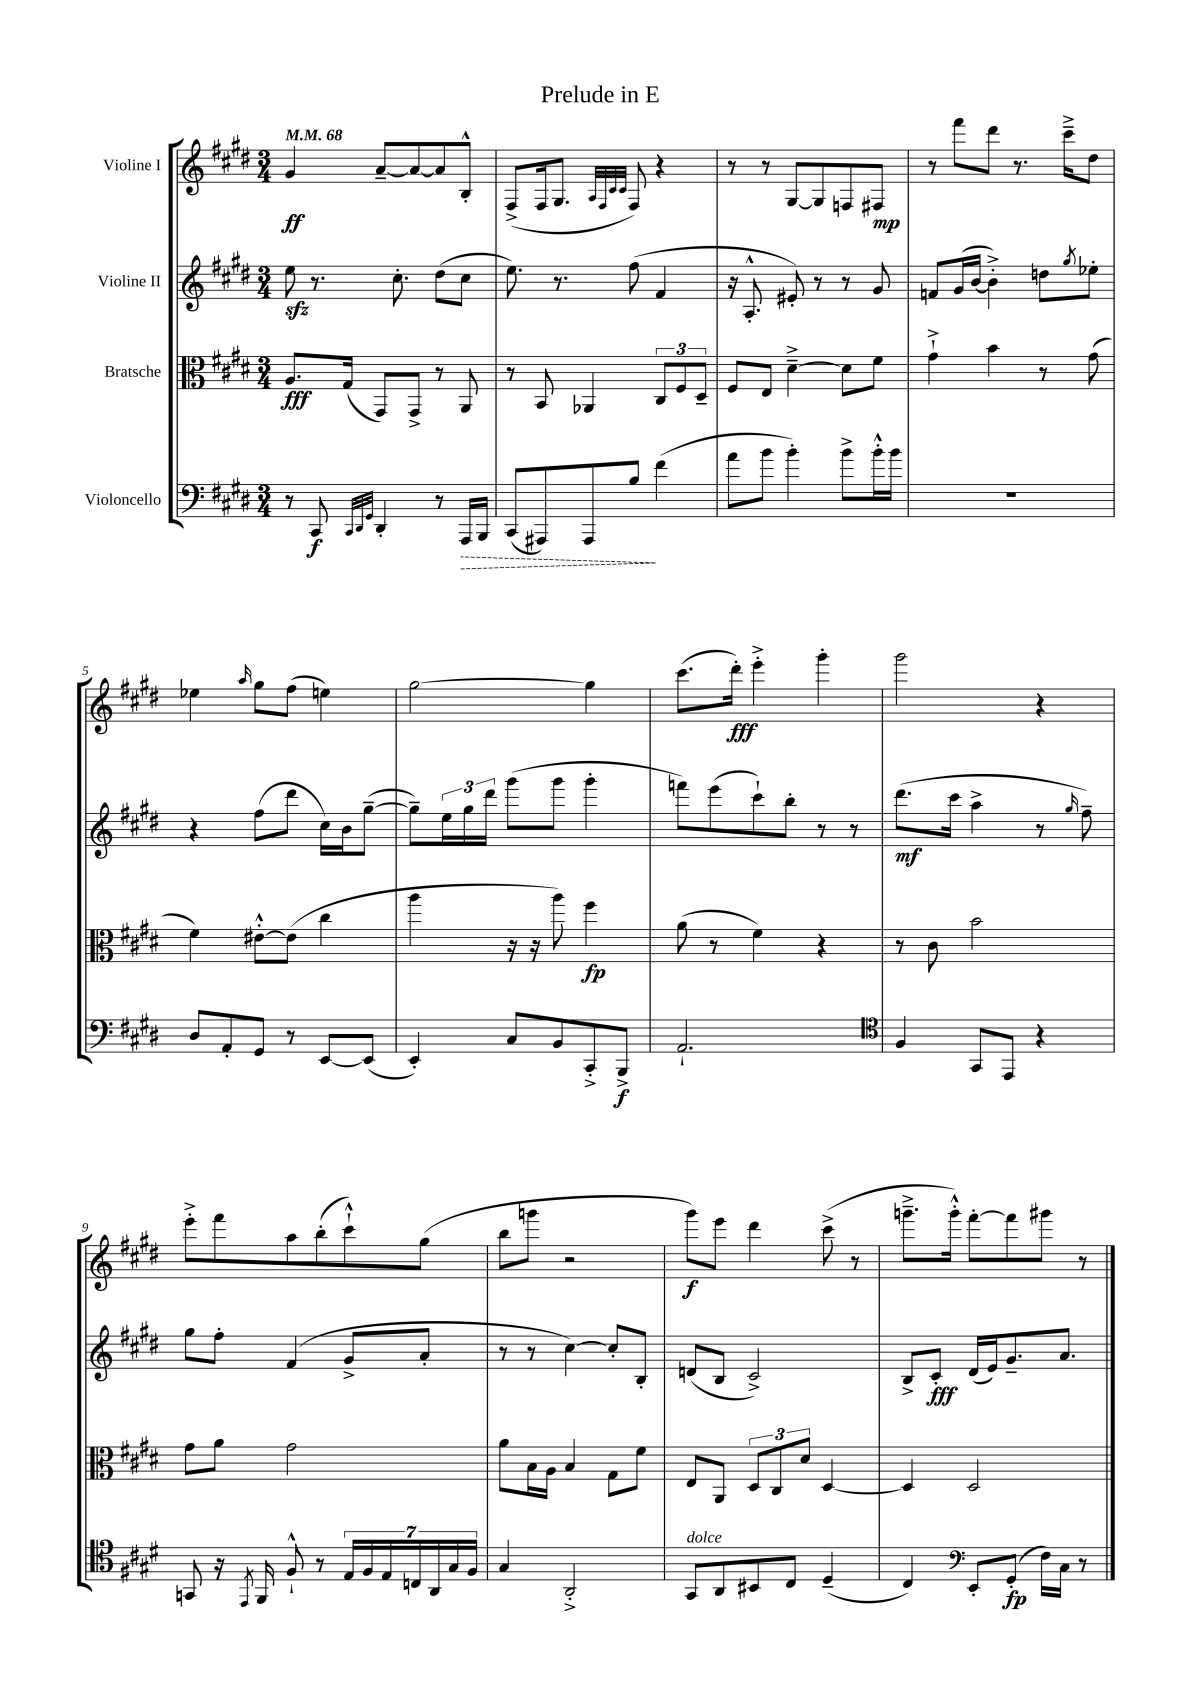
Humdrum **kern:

**kern	**kern	**kern	**kern
*staff4	*staff3	*staff2	*staff1
*clefF4	*clefC3	*clefG2	*clefG2
*k[f#c#g#d#]	*k[f#c#g#d#]	*k[f#c#g#d#]	*k[f#c#g#d#]
*M3/4	*M3/4	*M3/4	*M3/4
*MM68	*MM68	*MM68	*MM68
8r	8.A/L	8ee\	4g#/
8CC#/	.	8.r	.
.	(16G#/Jk	.	.
32qqCC#/LLL	.	.	.
32qqDD#/	.	.	.
32qqGG#/JJJ	.	.	.
4DD#'/	8GG#/L)	.	[8a~/L
.	.	8.cc#'\	.
.	8GG#^/J	.	8a/_
8r	8r	(8dd#\L	8a/]
16AAA/LL	8AA/	8cc#\J	8B'^^/J
16BBB/JJ	.	.	.
=	=	=	=
(8CC#/L	8r	8.ee\)	(8F#^/L
8AAA#/)	8BB/	.	16F#/k
.	.	8.r	8.G#/J
8AAA#/	4AA-/	.	.
.	.	.	32qqA/LLL
.	.	.	32qqF#/
.	.	.	32qqc#/
.	.	.	32qqc#/JJJ
8B/J	.	(8ff#\	8F#/)
(4f#\	12C#/L	4f#/	4r
.	12F#/	.	.
.	12D#~/J	.	.
=	=	=	=
8a\L	8F#/L	16r	8r
.	.	8.A'^^/	.
8b\J	8E/J	.	8r
4b'\)	[4d#~^\	8e#'/)	[8G#/L
.	.	8r	8G#/]
8b^\L	8d#\]L	8r	8F/
16b'^^\L	8f#\J	8g#/	8F#/J
16b\JJ	.	.	.
=	=	=	=
2.r	4g#`^\	8f/L	8r
.	.	(16g#/L	8fff#\L
.	.	[16b/JJ	.
.	4b\	4b'^\])	8ddd#\J
.	.	.	8.r
.	8r	8dd\L	.
.	.	.	16ccc#~^\LK
.	.	8qgg#/	.
.	(8g#\	8ee-'\J	8dd#\J
=	=	=	=
8D#/L	4f#\)	4r	4ee-\
8AA'/	.	.	.
.	.	.	16qqaa/
8GG#/J	[8e#'^^\L	(8ff#\L	8gg#\L
8r	(8e#\]J	8ddd#\J	(8ff#\J
[8EE/L	4cc#\	16cc#\LL)	4ee\)
.	.	16b\J	.
(8EE/]J	.	([8gg#~\J	.
=	=	=	=
4EE'/)	4aa\	8gg#~\]L)	[2gg#\
.	.	24ee\L	.
.	.	24gg#\	.
.	.	24ddd#\JJ	.
8C#/L	16r	(8ggg#\L	.
.	16r	.	.
8BB/	8aa\)	8ggg#\J	.
8CC#'^/	4ff#\	4ggg#'\	4gg#\]
8BBB^/J	.	.	.
=	=	=	=
2.AA`/	(8a\	8fff\L)	(8.ccc#\L
.	8r	(8eee\	.
.	.	.	16ddd#'\Jk)
.	4f#\)	8ccc#`\)	4eee'^\
.	.	8bb'\J	.
.	4r	8r	4ggg#'\
.	.	8r	.
=	=	=	=
*clefC4	*	*	*
4F#/	8r	(8.ddd#\L	2ggg#\
.	8c#\	.	.
.	.	16ccc#\Jk	.
8GG#/L	2b\	4aa^\	.
8EE/J	.	.	.
4r	.	8r	4r
.	.	16qqgg#/	.
.	.	8ff#~\)	.
=	=	=	=
8GG/	8g#\L	8gg#\L	8eee'^\L
16r	8a\J	8ff#'\J	8fff#\
8qEE/	.	.	.
16FF#/	.	.	.
8F#`^^/	2g#\	(4f#/	8aa\
8r	.	.	(8bb'\
28E/LL	.	8g#^/L	8ccc#`^^\)
28F#/	.	.	.
28E/	.	.	.
28C/	.	.	.
.	.	8a'/J	(8gg#\J
28AA/	.	.	.
28G#/	.	.	.
28F#/JJ	.	.	.
=	=	=	=
4G#/	8a\L	8r	8bb\L
.	16B\L	8r	8ggg\J
.	16A\JJ	.	.
2AA'^/	4B/	[4cc#\)	2r
.	8G#\L	8cc#'/]L	.
.	8f#\J	8B'/J	.
=	=	=	=
8GG#/L	8E/L	(8d/L	8ggg#\L)
8AA/	8AA/J	8B/J	8eee\J
8BB#/	12D#/L	2c#^/)	4ddd#\
.	12C#/	.	.
8C#/J	.	.	.
.	12d#/J	.	.
(4D#~/	[4D#/	.	(8ccc#^\
.	.	.	8r
=	=	=	=
4C#/)	4D#/]	8B^/L	8.ggg~^\L
.	.	8c#'/J	.
.	.	.	16ggg'^^\Jk)
*clefF4	*	*	*
8EE'/L	2D#/	(16d#/LL	[8fff#'\L
.	.	16e/J)	.
(8GG#'/J	.	8.g#~/	8fff#\]
16F#\LL)	.	.	8ggg#\J
16C#\JJ	.	8.a/J	.
8r	.	.	8r
==	==	==	==
*-	*-	*-	*-
